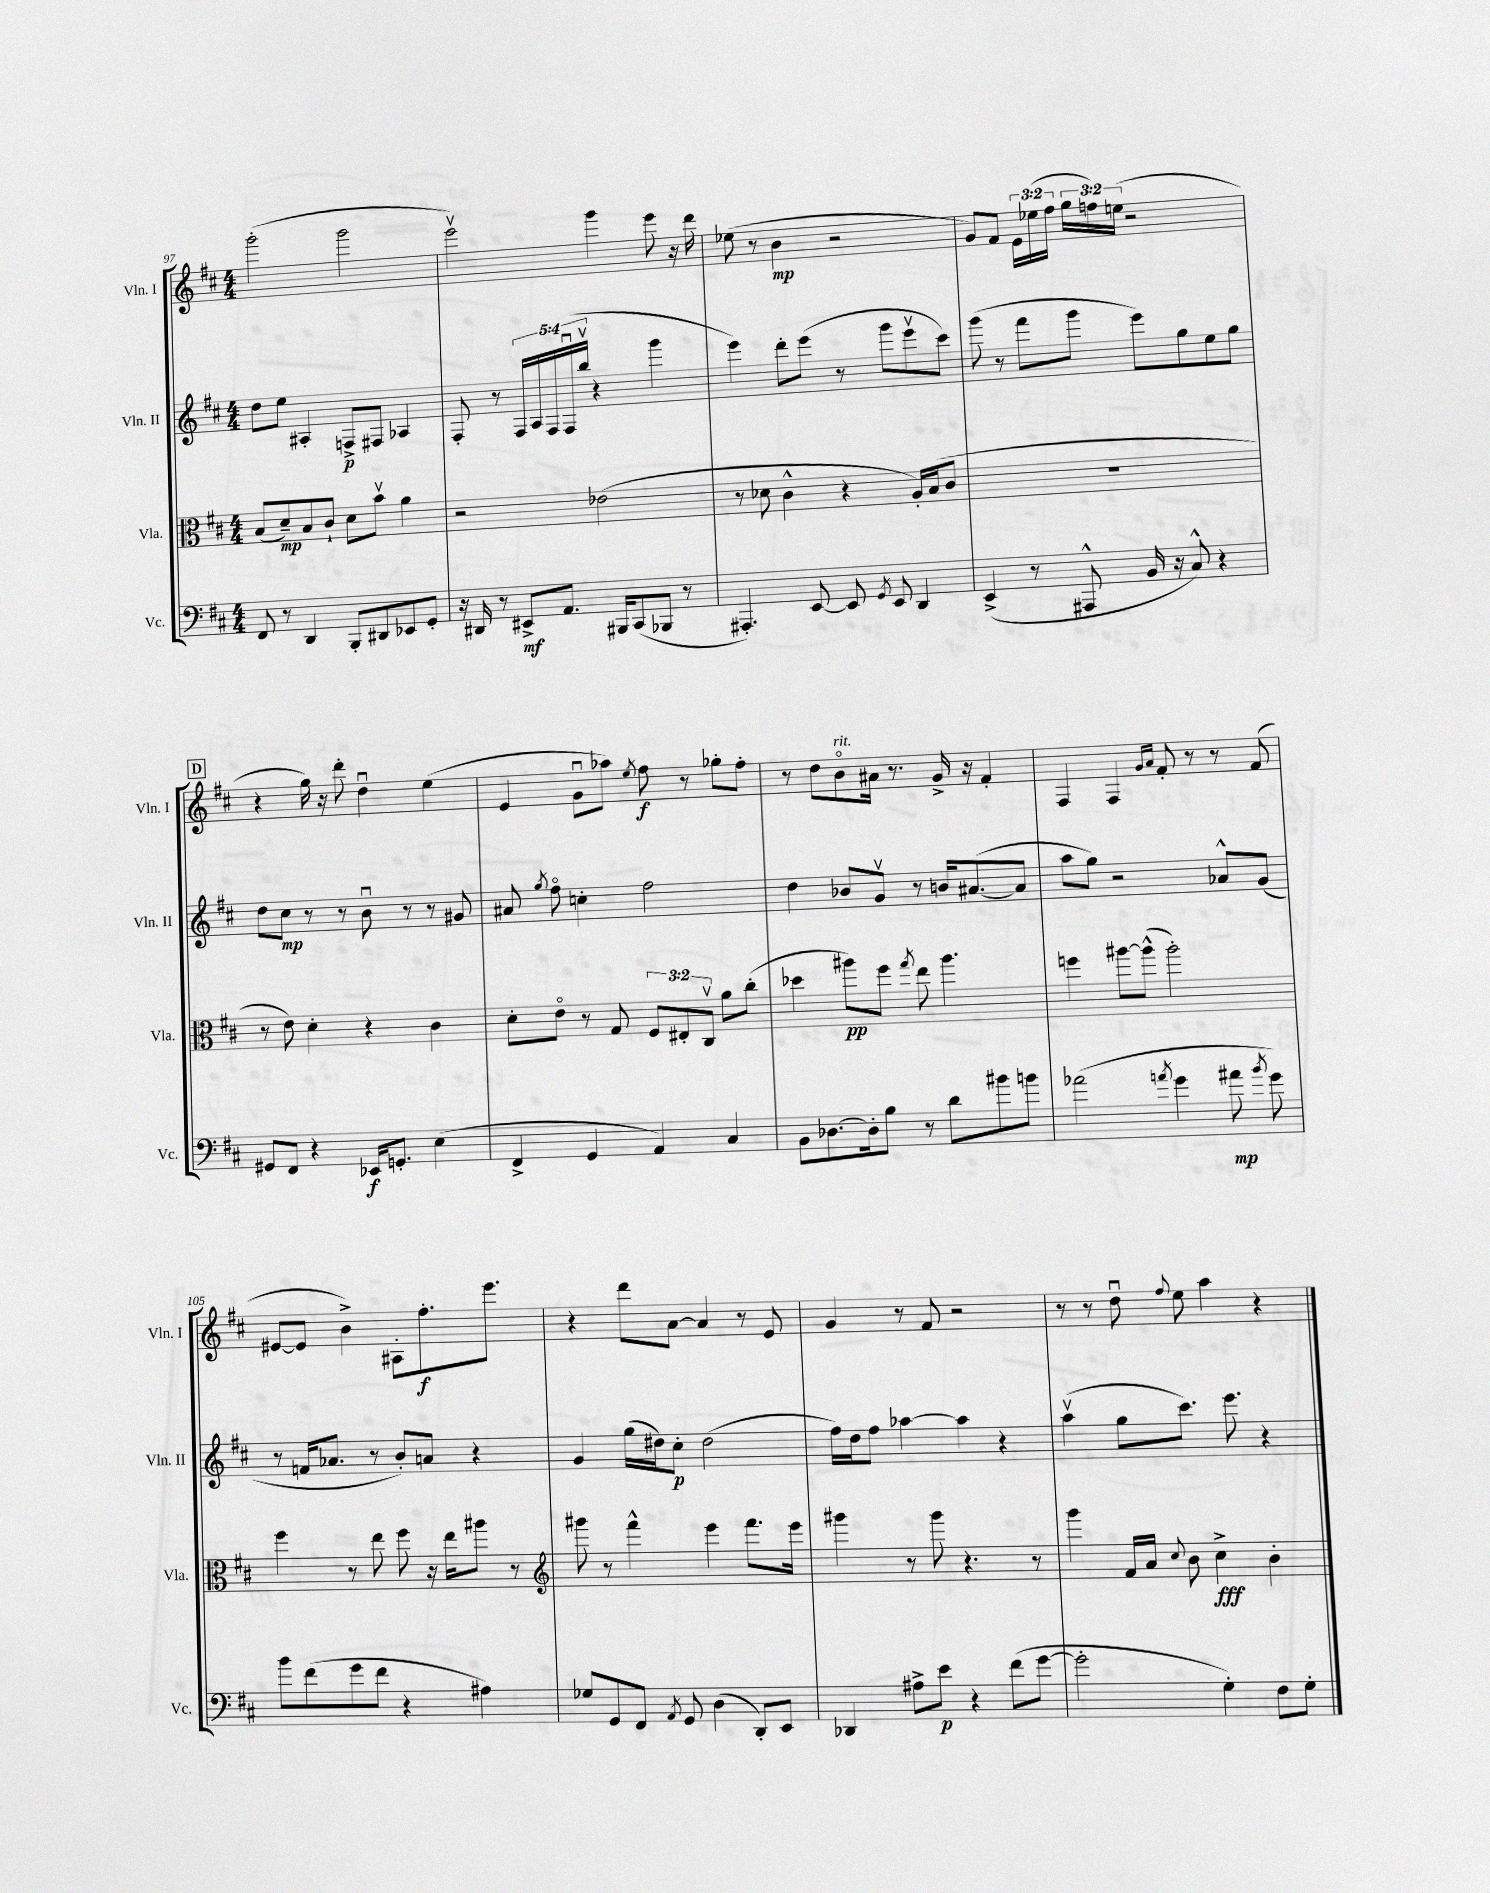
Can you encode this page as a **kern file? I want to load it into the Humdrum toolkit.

**kern	**kern	**kern	**kern
*staff4	*staff3	*staff2	*staff1
*clefF4	*clefC3	*clefG2	*clefG2
*k[f#c#]	*k[f#c#]	*k[f#c#]	*k[f#c#]
*M4/4	*M4/4	*M4/4	*M4/4
8FF#	(8B	8dd	(2ggg'
8r	8d~)	8ee	.
4DD	8B	4A#'	.
.	8c#`	.	.
8BBB'	8d	8F^	2ggg
8DD#	8bv	8F#	.
8EE-	4a	4A-	.
8GG'	.	.	.
=	=	=	=
16r	2r	8F#'	2eeev)
16DD#	.	.	.
8r	.	8r	.
8EE#^	.	20F#	.
.	.	20A	.
.	.	20F#	.
8.AA	.	.	.
.	.	(20F#u	.
.	.	20bbv	.
.	(2e-	4r	4ggg
16BBB#	.	.	.
(8CC#	.	.	.
8BBB-	.	4ggg	8eee
8r	.	.	16r
.	.	.	16ddd
=	=	=	=
4.AAA#')	8r	4eee)	(8ee-
.	8d-	.	8r
.	4c#^^	8ddd'	4b
[8EE	.	(8eee	.
8EE]	4r	8r	2r
8qGG	.	.	.
8EE	.	8ggg	.
4DD	16A')	8eeev	.
.	(16B	.	.
.	8c#	8ccc#)	.
=	=	=	=
(4EE^	1r	(8ggg	8g)
.	.	8r	8f#
8r	.	8fff#	24e
.	.	.	(24ee-
.	.	.	24ff#
8AAA#^^	.	8ggg	24gg
.	.	.	24ff)
.	.	.	(24ee
16BB	.	8eee)	2r
16r	.	.	.
8C#^^)	.	8gg	.
4r	.	8ee	.
.	.	8gg	.
=	=	=	=
8GG#	8r	8dd	4r
8FF#	8e)	8cc#	.
4r	4d'	8r	16gg)
.	.	.	16r
.	.	8r	8ddd'
16EE-	4r	8bu	4ddu
8.GG'	.	.	.
.	.	8r	.
(4E	4c#	8r	(4ee
.	.	8g#	.
=	=	=	=
4FF#^	8d'	8a#	4e
.	.	8qgg	.
.	8eo	8ff#o	.
4GG	8r	4cc'	8gu
.	8G	.	8aa-)
.	.	.	8qee
4AA)	12F#	2ff#	8ff#
.	12E#'	.	.
.	.	.	8r
.	12C#v	.	.
4C#	8a	.	8gg-'
.	(8cc#'	.	8ff#'
=	=	=	=
8BB	4dd-	4dd	8r
[8.D-	.	.	8dd
.	8aa#)	8b-	8bo
16D-']	.	.	.
8B	8ff#	8gv	16a#
.	.	.	8.r
.	8qgg	.	.
8r	8ee	8r	.
8d	4.aa#	16b	16g^
.	.	([8.a#	16r
8b#	.	.	4f#'
8b	.	8a#]	.
=	=	=	=
(2a-	4ff	8aa	4F#
.	.	8gg)	.
.	[8aa#	2r	4F#
.	(8aa#^^]	.	.
.	.	.	16qqg
8qa	.	.	16qqa
4g	2aa#')	.	8f#'
.	.	.	8r
8a#	.	8a-^^	8r
8qb	.	.	.
8g)	.	(8g	(8f#
=	=	=	=
8b	4ff#	8r	[8e#
(8f#	.	16f	8e#]
.	.	8.a-	.
8g	8r	.	4b^)
8f#	8ee	8r	.
4r	8ff#	8b')	8A#'
.	16r	8a	8.ff#'
.	16ee	.	.
4A#)	8aa#	4r	.
.	.	.	8.eee
.	8r	.	.
=	=	=	=
*	*clefG2	*	*
8G-	8ggg#	4g	4r
8GG	8r	.	.
8FF#	4fff#^^	(16gg	8ddd
.	.	16dd#)	.
8qAA	.	.	.
8GG	.	8cc#'	[8a
(4D	4eee	(2dd#	4a]
8DD')	8.fff#	.	8r
8EE	.	.	8e
.	16eee	.	.
=	=	=	=
4DD-	4ggg#	16ff#)	4g
.	.	16dd	.
.	.	8ff#	.
8A#^	8r	[4aa-	8r
8e	8ggg#	.	8f#
4r	4.r	4aa-]	2r
(8f#	.	4r	.
[8g	8r	.	.
=	=	=	=
2g']	4ggg	(4aav	8r
.	.	.	8r
.	16f#	8gg	8ddu
.	16a	.	.
.	8qqcc#	.	8qqff#
.	8b	8.ccc#)	8ee
4G')	4cc#^	.	4aa
.	.	8.eee	.
8F#	4b'	4r	4r
8G'	.	.	.
==	==	==	==
*-	*-	*-	*-
